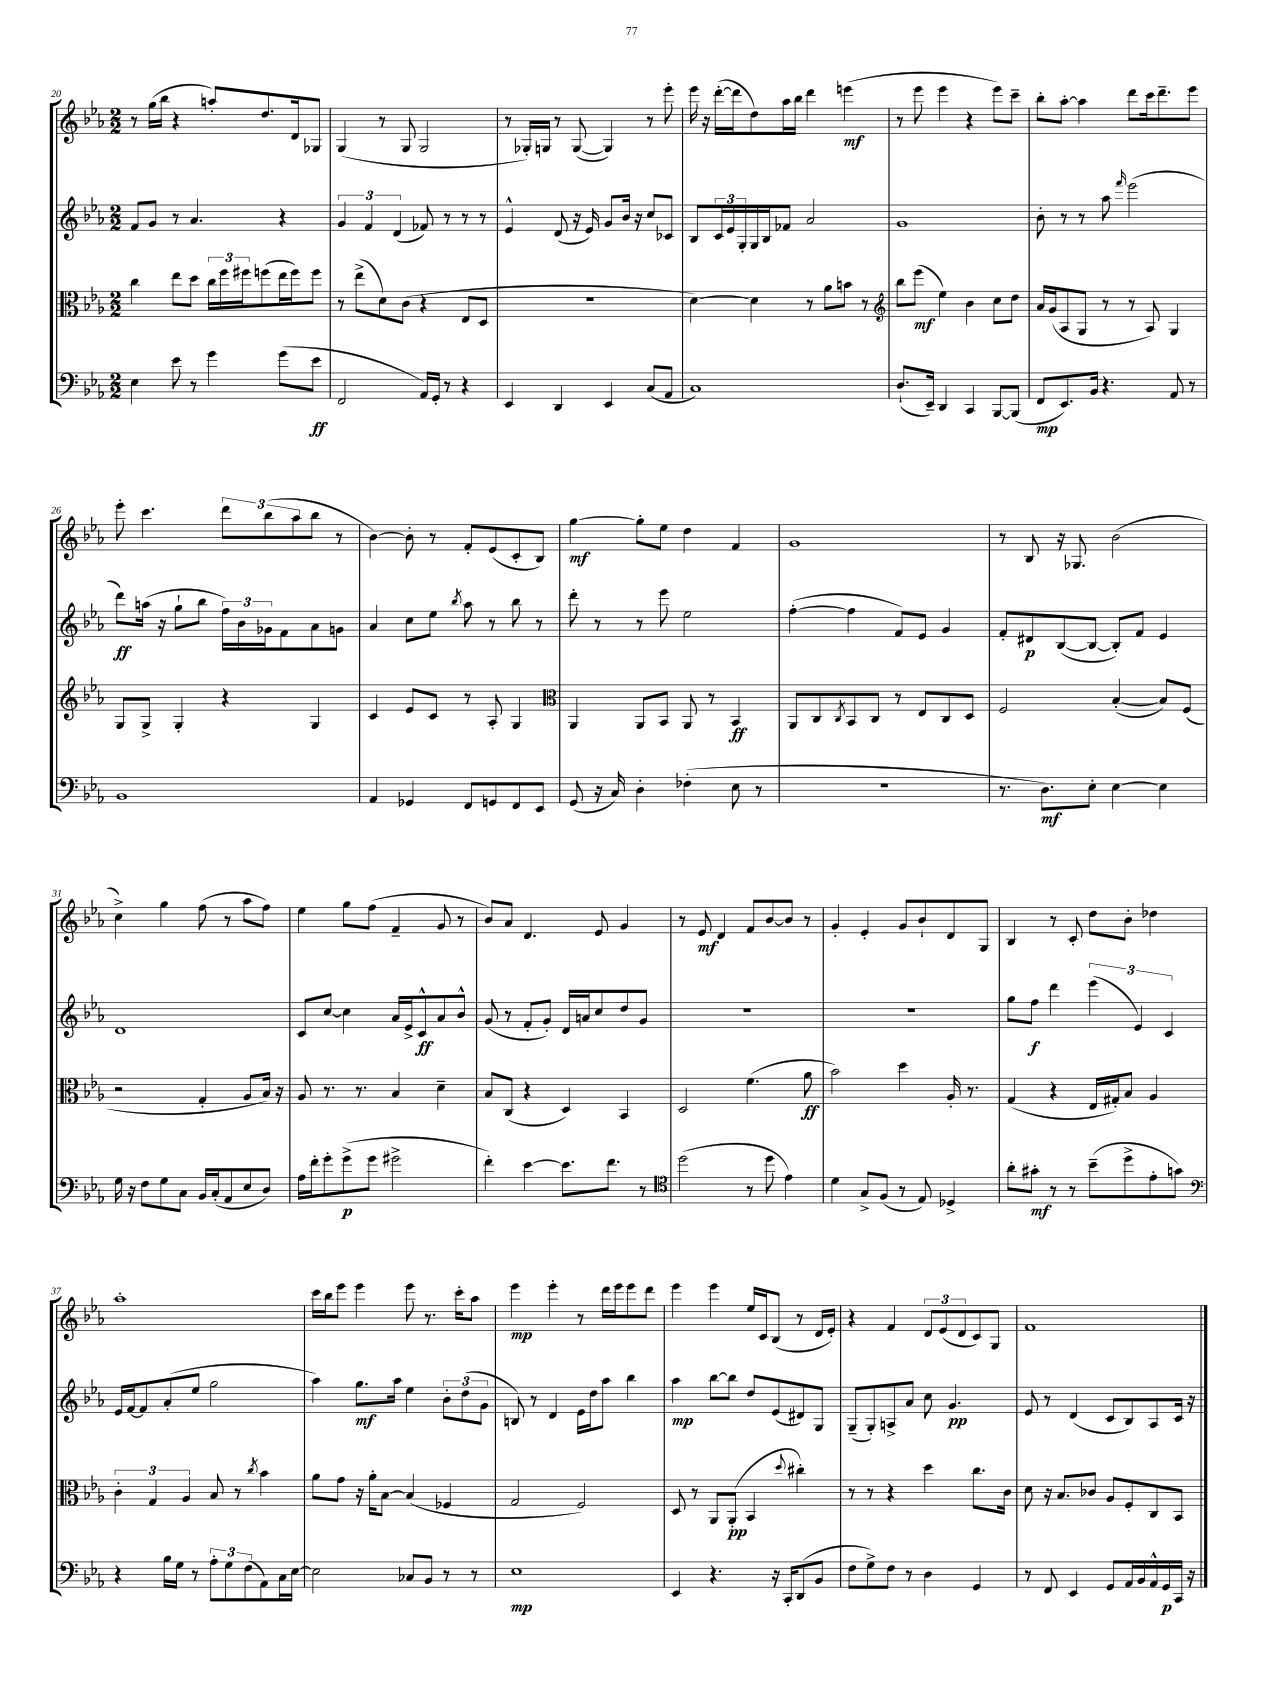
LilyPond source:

<<
\new StaffGroup <<
\new Staff = "s0" {
    \clef treble \key ees \major \numericTimeSignature \time 2/2
    r8 g''16( bes''16 r4 a''8-.) d''8. d'16 ges8 |
    g4( r8 g8 g2 |
    r8 ges16-.) g16 r8 g8~( g4) r8 ees'''8-. |
    ees'''16 r16 d'''16~-.( d'''16 d''8) aes''16 bes''16 d'''4 e'''4\mf( |
    r8 ees'''8 ees'''4 r4 ees'''8) c'''8-- |
    bes''8-. aes''8~-. aes''4 d'''8 c'''16 d'''8.-- ees'''8 |
    ees'''8-. c'''4. \tuplet 3/2 { d'''8 bes''8( aes''8 } bes''8 r8 |
    bes'4~) bes'8-. r8 f'8-. ees'8( c'8-. bes8) |
    g''4~\mf g''8-. ees''8 d''4 f'4 |
    g'1 |
    r8 bes8 r16 ges8. bes'2( |
    c''4->) g''4 f''8( r8 aes''8 f''8) |
    ees''4 g''8 f''8( f'4-- g'8 r8 |
    bes'8) aes'8 d'4. ees'8 g'4 |
    r8 ees'8\mf d'4 f'8 bes'8~ bes'8 r8 |
    g'4-. ees'4-. g'8 bes'8-! d'8 g8 |
    bes4 r8 c'8-. d''8 bes'8-. des''4 |
    aes''1-. |
    c'''16 bes''16 ees'''8 ees'''4 ees'''8 r8. c'''16-. aes''8 |
    ees'''4\mp ees'''4-. r8 d'''16 ees'''16 ees'''8 d'''8 |
    ees'''4 ees'''4 ees''16 c'16 bes8( r8 d'16 ees'16-.) |
    r4 f'4 \tuplet 3/2 { d'8 ees'8( d'8 } c'8) g8 |
    f'1 \bar "|." |
}
\new Staff = "s1" {
    \clef treble \key ees \major \numericTimeSignature \time 2/2
    f'8 g'8 r8 aes'4. r4 |
    \tuplet 3/2 { g'4 f'4 d'4( } fes'8) r8 r8 r8 |
    ees'4-^ d'8( r16 ees'16) g'8 bes'16 r16 c''8 ces'8 |
    bes8 \tuplet 3/2 { c'16 ees'16 g16-. } g16 bes16 fes'8 aes'2 |
    g'1 |
    bes'8-. r8 r8 aes''8 \grace { f'''16 } ees'''2( |
    d'''8\ff) a''16( r16 g''8-! bes''8 \tuplet 3/2 { f''16) bes'16 ges'16 } f'8 aes'8 g'8 |
    aes'4 c''8 ees''8 \acciaccatura { bes''8 } aes''8 r8 bes''8 r8 |
    d'''8-. r8 r8 ees'''8 ees''2 |
    f''4~-.( f''4 f'8) ees'8 g'4 |
    f'8-. dis'8\p bes8~( bes8~ bes8-.) f'8 ees'4 |
    d'1 |
    c'8 c''8~ c''4 aes'16 ees'16-> c'8-^\ff aes'8 bes'8-^ |
    g'8( r8 f'8-. g'8-.) d'16 a'16 c''8 d''8 g'8 |
    R1 |
    R1 |
    g''8 f''8\f d'''4 \tuplet 3/2 { ees'''4( ees'4) c'4 } |
    ees'16 f'16~ f'8 aes'8-.( ees''8 g''2 |
    aes''4) g''8.\mf aes''16 ees''4 \tuplet 3/2 { bes'8-. d''8( g'8 } |
    b8) r8 d'4 ees'16 d''16 aes''8 bes''4 |
    aes''4\mp bes''8~ bes''8 d''8 ees'8( dis'8) g8 |
    g8--( g8-.) a8-> aes'8 c''8 g'4.\pp |
    ees'8 r8 d'4( c'8 bes8) aes8 c'16 r16 \bar "|." |
}
\new Staff = "s2" {
    \clef alto \key ees \major \numericTimeSignature \time 2/2
    c''4 ees''8 d''8 \tuplet 3/2 { c''16 f''16 fis''16 } f''8( ees''16 f''16) f''8 |
    r8 ees''8->( d'8) c'8( r4 ees8 d8 |
    r1 |
    d'4~) d'4 r8 aes'8 b'8 r8 |
    \clef treble bes''8 ees'''8\mf( ees''4) bes'4 c''8 d''8 |
    aes'16 g'16( aes8 g8 r8 r8 aes8) g4 |
    g8 g8-> g4-. r4 g4 |
    c'4 ees'8 c'8 r8 aes8-. g4 |
    \clef alto aes,4 aes,8 bes,8 aes,8 r8 bes,4\ff |
    aes,8 c8 \acciaccatura { c8 } bes,8 c8 r8 ees8 c8 d8 |
    f2 bes4~-.( bes8) f8( |
    r2 g4-. aes8 bes16) r16 |
    aes8 r8. r8. bes4 d'4-- |
    bes8 c8( r4 d4) bes,4 |
    d2 f'4.( aes'8\ff |
    bes'2) d''4 aes16-. r8. |
    g4( r4 ees16 gis16-.) bes8 aes4 |
    \tuplet 3/2 { c'4-. g4 aes4 } bes8 r8 \acciaccatura { c''8 } bes'4 |
    aes'8 g'8 r16 aes'16-. bes8~ bes4( fes4 |
    g2 f2) |
    d8 r8 aes,8 aes,8-.\pp( bes,4 \appoggiatura { d''8 } cis''4-.) |
    r8 r8 r4 d''4 c''8. c'16 |
    d'8 r16 bes8. ces'8 aes8 f8-. c8 bes,8 \bar "|." |
}
\new Staff = "s3" {
    \clef bass \key ees \major \numericTimeSignature \time 2/2
    ees4 ees'8 r8 g'4 g'8( ees'8\ff |
    f,2 aes,16) g,16-. r8 r4 |
    ees,4 d,4 ees,4 c8( aes,8 |
    c1) |
    d8.-!( ees,16--) d,4 c,4 bes,,8~ bes,,8( |
    f,8\mp ees,8.) bes,16 r4. aes,8 r8 |
    bes,1 |
    aes,4 ges,4 f,8 g,8 f,8 ees,8 |
    g,8( r16 c16) d4-. fes4-.( ees8 r8 |
    R1 |
    r8. d8.\mf) ees8-. ees4~ ees4 |
    g16 r16 f8 g8 c8 bes,16 c16-.( aes,8 ees8 d8) |
    aes16 f'16-. g'8-. g'8->\p( g'8 gis'2-> |
    f'4-.) ees'4~ ees'8. f'8. r8 |
    \clef tenor d''2( r8 d''8 ees'4) |
    d'4 g8-> f8( r8 ees8) des4-> |
    aes'8-. gis'8-.\mf r8 r8 bes'8--( d''8-> ees'8-. g'8) |
    \clef bass r4 bes16 g16 r8 \tuplet 3/2 { aes8-. g8 f8( } aes,8) c16 ees16~ |
    ees2 ces8 bes,8 r8 r8 |
    ees1\mp |
    ees,4 r4. r16 c,16-. d,8( bes,8 |
    f8 g8->) f8 r8 d4 g,4 |
    r8 f,8 ees,4 g,8 aes,16 bes,16 aes,16-^ g,16\p c,16 r16 \bar "|." |
}
>>
>>
\layout { \context { \Score currentBarNumber = #20 } }
